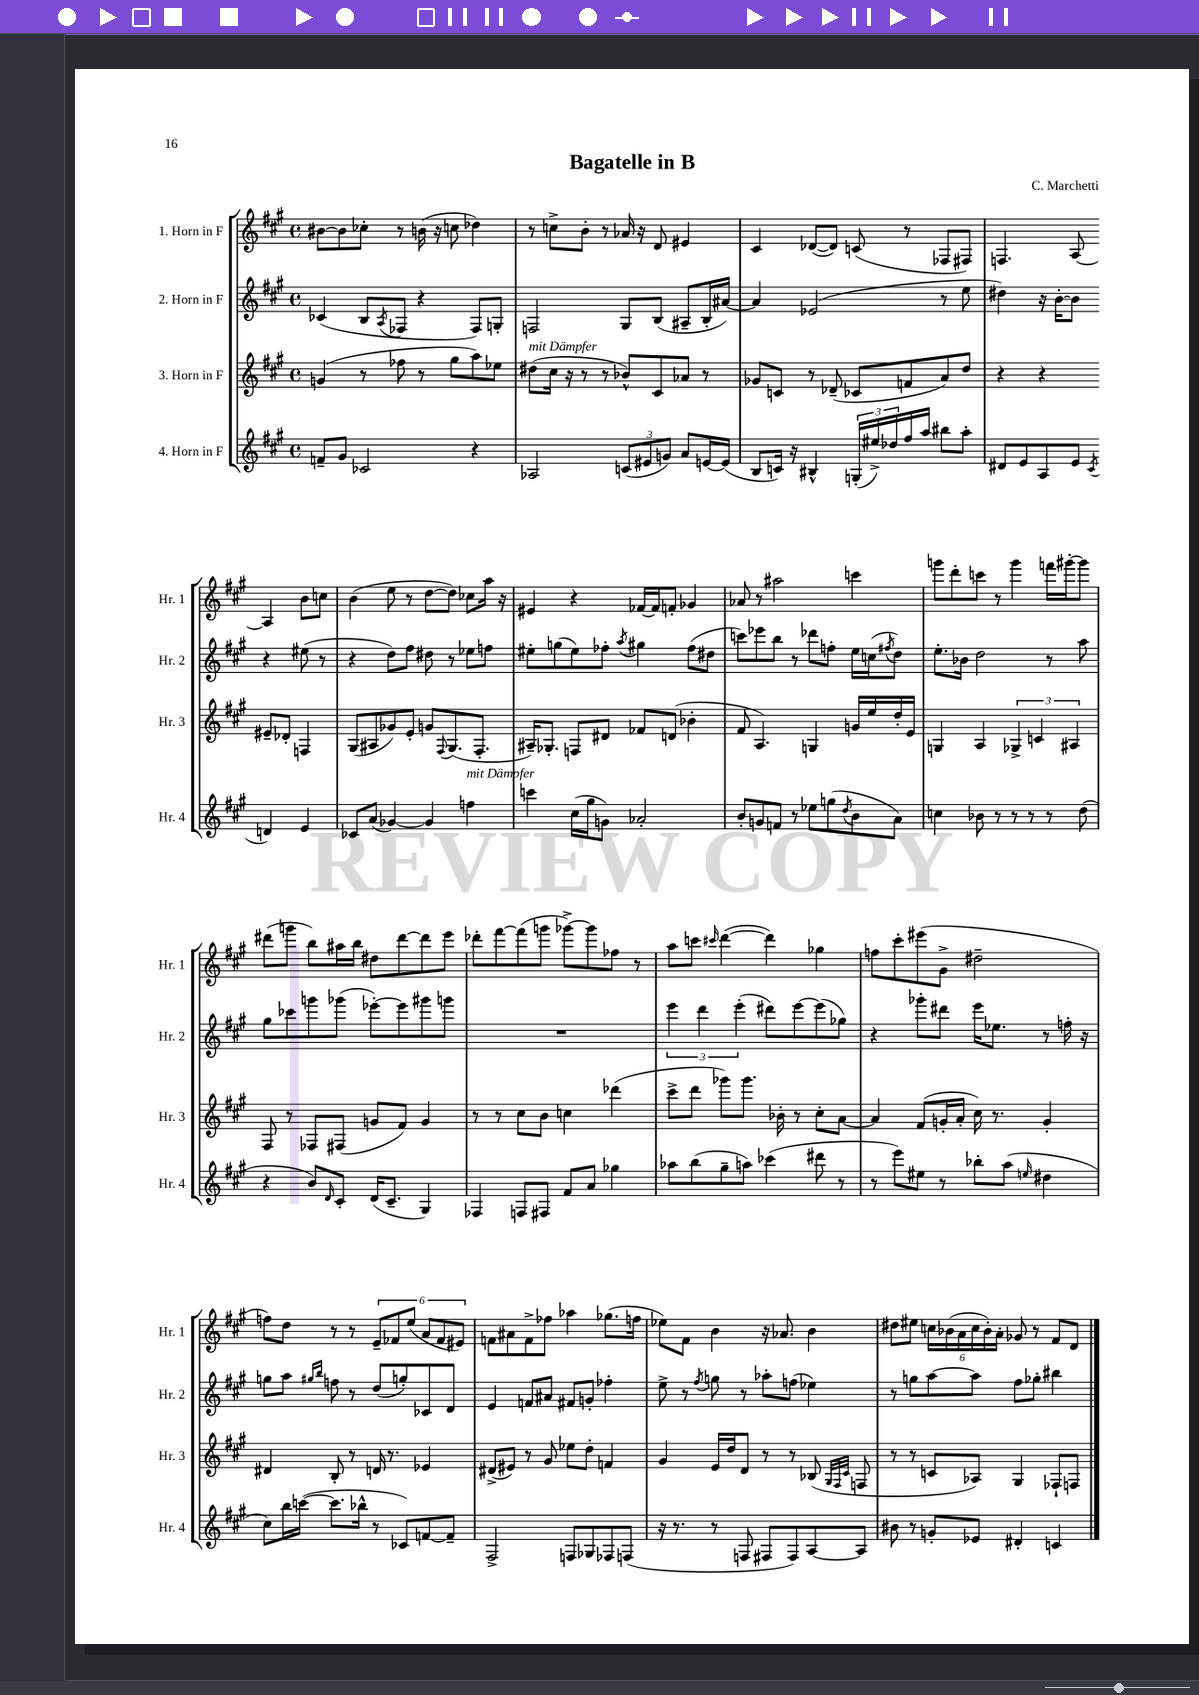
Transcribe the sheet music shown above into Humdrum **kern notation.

**kern	**kern	**kern	**kern
*staff4	*staff3	*staff2	*staff1
*clefG2	*clefG2	*clefG2	*clefG2
*k[f#c#g#]	*k[f#c#g#]	*k[f#c#g#]	*k[f#c#g#]
*M4/4	*M4/4	*M4/4	*M4/4
*met(c)	*met(c)	*met(c)	*met(c)
8f~	(4g	(4c-	[8b#
8g#	.	.	8b#]
2c-	8r	8B	8cc-'
.	.	8qA	.
.	8ff-	8F-	8r
.	8r	4r	(16b
.	.	.	16r
.	8gg#	.	8cc
4r	8aa)	8F-)	4dd-)
.	8ee-	8G'	.
=	=	=	=
2A-	(8dd#	2F	8r
.	16cc#	.	8cc^
.	16r	.	.
.	8r	.	8b'
.	8r	.	8r
(12c	8b-^^)	8G#	16a-
.	.	.	16r
12e#	.	.	.
.	8c#	(8B	8d
12g)	.	.	.
8a	8a-	8A#~	4e#
[16e	8r	16B'	.
(16e]	.	[16a#)	.
=	=	=	=
8B	8g-	4a#]	4c#
16c)	8c	.	.
16r	.	.	.
4B#^^	8r	(2e-	([8d-
.	(8d-~	.	8d-])
(24G'	8c-	.	(8c
24ee#^)	.	.	.
24dd-	.	.	.
16ff#	8f	.	8r
16aa	.	.	.
8bb#	8a)	8r	8F-
8aa'	8dd	8ee	8F#)
=	=	=	=
8d#	4r	4dd#)	4.F
8e	.	.	.
8A	4r	16r	.
.	.	[16b'	.
8e	.	8b]	[8A
8qc#	.	.	.
4d	8e#~	4r	4A]
.	8d-'	.	.
4e	4F	(8ee#	8b
.	.	8r	8cc
=	=	=	=
8c-	(8G#	4r	(4b
(8a	8A#	.	.
[4g-)	8g-)	8dd)	8ee
.	8e'	8ff#	8r
4g-]	8g	8dd#	[8dd
.	8qqF#	.	.
.	(8.G#	8r	8dd])
4ff	.	8ee-	8cc-
.	8.F#'	.	.
.	.	8ff	16aa
.	.	.	16r
=	=	=	=
4ccc	16A#~)	8ee#'	4e#
.	8.G-'	.	.
.	.	(8gg	.
(16cc#	8F	8ee#)	4r
16gg#	.	.	.
8g)	8d#	8ff-'	.
.	.	8qaa	.
2a-'	8f-	4gg#	[16f-
.	.	.	16f-]
.	(8d	.	8f'
.	4b-'	(8ff-	4g-
.	.	8dd#	.
=	=	=	=
8b'	8f#	8ccc)	8a-
8g	4.A)	8eee-	8r
8f	.	8bb	2aa#
8r	.	8r	.
8ee-	4G	8ddd-	.
(8gg	.	8ff'	.
8qdd	.	.	.
8b	16g	16ee	4ccc
.	16ee	(16cc	.
.	.	8qff#	.
8a)	16dd'	8dd)	.
.	16e	.	.
=	=	=	=
4cc	4G	8.ee'	8ggg
.	.	.	8ddd'
.	.	16b-	.
8b-	4A	2dd	8ccc
8r	.	.	8r
8r	6G-^	.	4ggg
8r	.	.	.
.	6c	.	.
8r	.	8r	16fff
.	.	.	[16ggg#'
.	6A#	.	.
(8dd	.	8aa	8ggg#]
=	=	=	=
4r	8F#	8gg#	(8ddd#
.	8r	8ccc-	8ggg
8b)	8F-	8ggg	8bb)
16qqd	.	.	.
8c#'	(8F#	(8ggg-	16aa#
.	.	.	16bb
(16d	8g	[8eee-')	8dd#
8.c#~	.	.	.
.	8f#)	8eee-]	[8ddd#
4G#)	4g	8ggg#	8ddd#]
.	.	8ggg	8eee
=	=	=	=
4F-	8r	1r	8ddd-'
.	8r	.	[8fff#
8F	8cc#	.	(8fff#]
8F#	8b	.	8ggg
8f#	4cc	.	[8ggg-^)
8a	.	.	8ggg-]
4gg-	(4ddd-	.	8ff-
.	.	.	8r
=	=	=	=
8aa-	8ccc#^	6eee	8aa
(8bb	8ddd	.	8ccc
.	.	6ddd	.
.	.	.	16qqccc#
8gg#~	8ggg-)	.	([4ddd
.	.	(6eee'	.
8aa)	8.ggg-	.	.
(4ccc-	.	8ddd#)	4ddd])
.	16b-'	.	.
.	8r	[8eee	.
8ddd#	8cc#'	(8eee]	4gg-
8r	[8a	8gg-)	.
=	=	=	=
8r	4a]	4r	8ff
8eee)	.	.	8ccc#'
8ee#	(8f#	8ggg-'	(8eee#
8r	16g'	8ddd#	8g#^
.	16a'	.	.
8bb-'	16cc#)	16eee	2dd#~
.	8.r	8.ee-	.
(8aa	.	.	.
16qqee	.	.	.
4dd#	4g'	8r	.
.	.	16ff'	.
.	.	16r	.
=	=	=	=
8cc#)	4d#	8gg	8ff)
16bb	.	8aa	8dd
([16ccc	.	.	.
.	.	16qqgg#	.
.	.	16qqbb	.
8.ccc]	8B'	8ff	8r
.	8r	8r	8r
16bb-^^	.	.	.
8r	16d	(8dd	12e~
.	8.r	.	.
.	.	.	12f-
8c-)	.	8gg')	.
.	.	.	(12ee
[8f	4e-	8c-	12a
.	.	.	12f-
8f~]	.	8d	.
.	.	.	12e#)
=	=	=	=
2F#^	(8d#^	4e	8f
.	8e#)	.	8a#
.	8r	8f	8f^
.	8g#	8a#	8ff-
8F	8ee-	8f#	4aa-
8G-	8dd'	8g'	.
8F-	4f	4ff-'	(8.gg-
(8F	.	.	.
.	.	.	16ff
=	=	=	=
16r	4g#	8ee^	8ee-)
8.r	.	.	.
.	.	8r	8f#
.	.	8qff#	.
8r	16e	8gg	4b
.	16dd	.	.
8F	8d	8r	.
8F#	8r	8aa-'	16r
.	.	.	8.a-
8F#)	8r	(8ff	.
[8A	(8B-	4ee-)	4b
.	32qqG#	.	.
.	32qqF#	.	.
.	32qqc#	.	.
8A]	8F	.	.
=	=	=	=
8b#	8r	8r	8dd#
8r	8r	8gg	8ee#
8g'	8c	[8aa	24cc
.	.	.	(24b-
.	.	.	24a
8e-	8A-)	8aa]	24cc
.	.	.	24b-')
.	.	.	24a'
4d#'	4G#	8ff#	8g-
.	.	8gg-'	8r
4c	8F-`	4bb#	8f#
.	8F	.	8d
==	==	==	==
*-	*-	*-	*-
